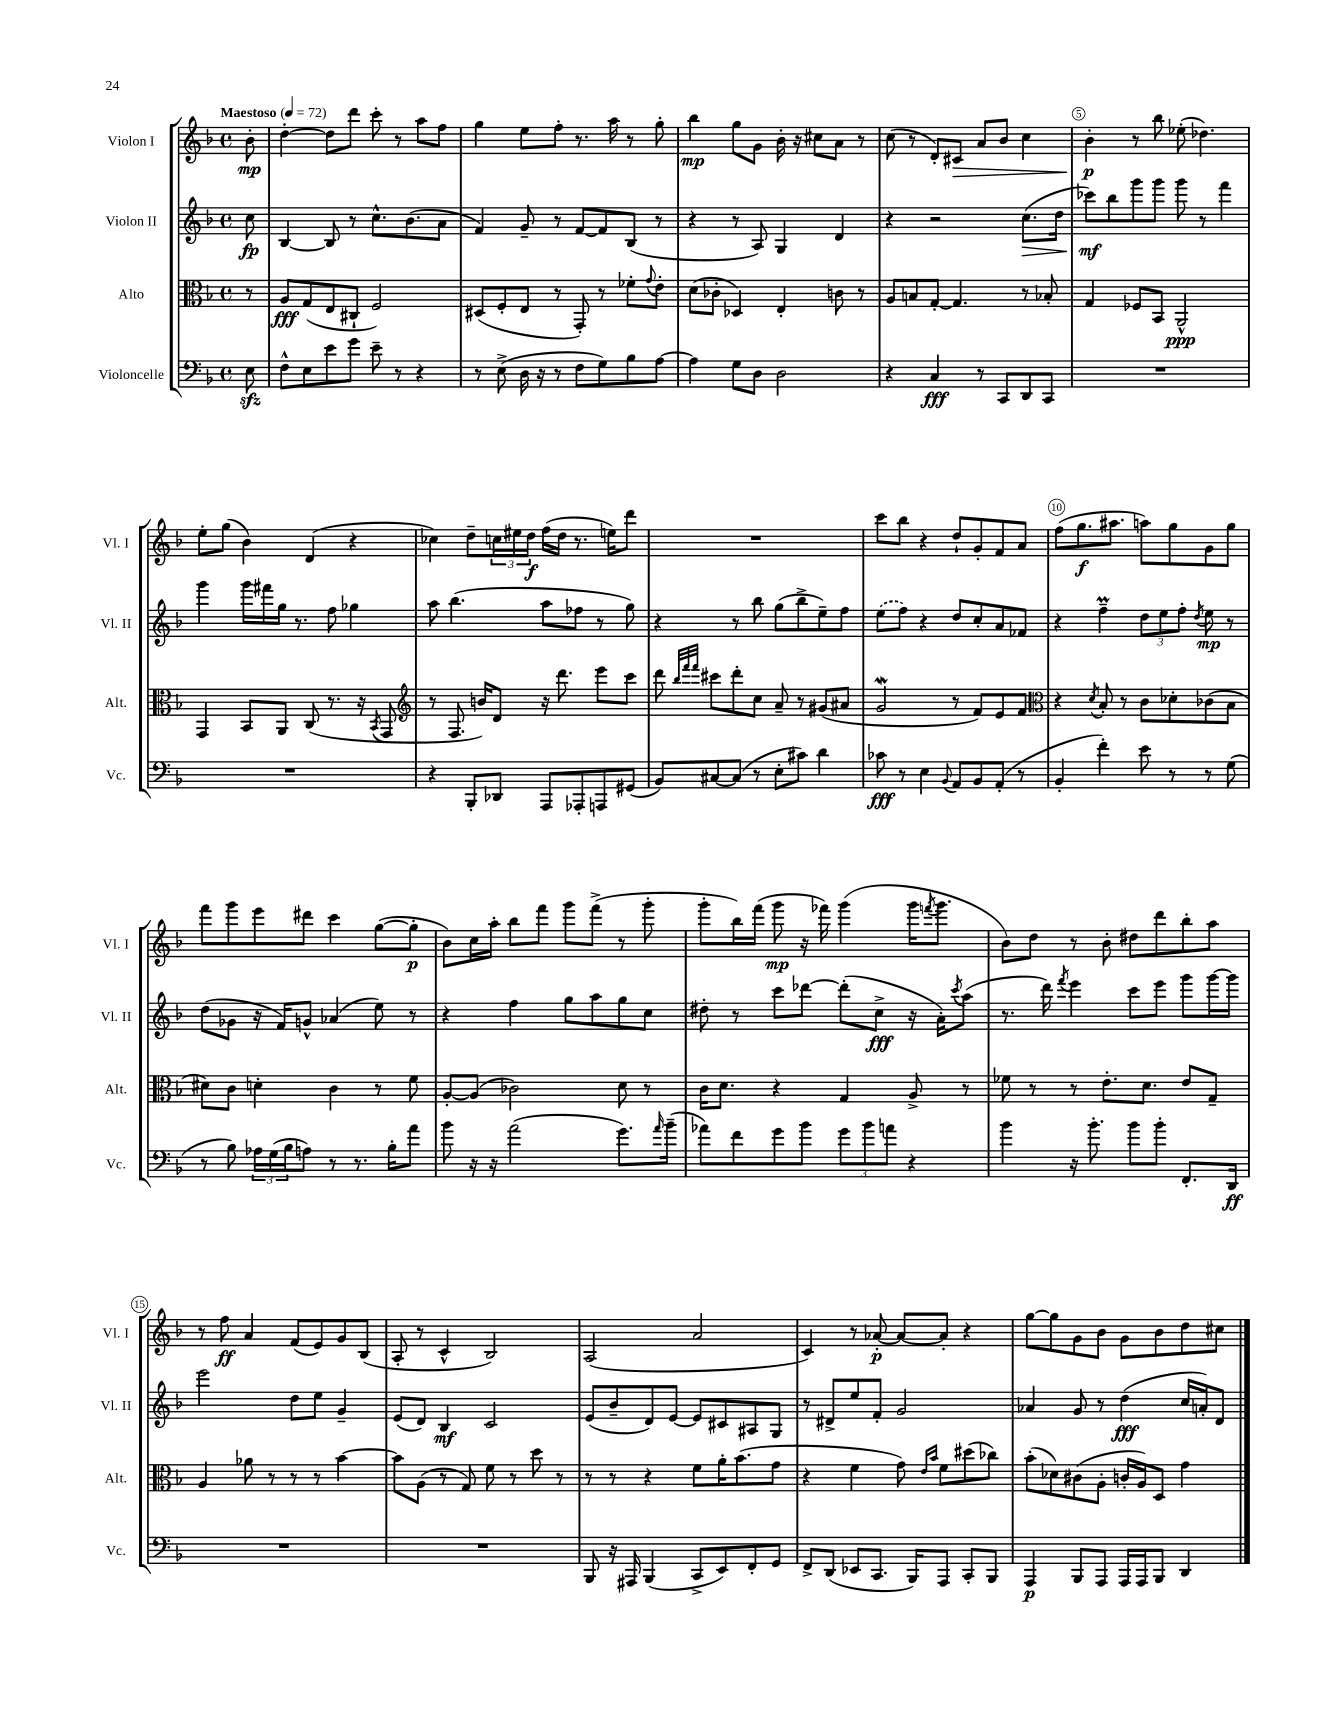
<<
\new StaffGroup <<
\new Staff = "s0" \with { instrumentName = "Violon I" shortInstrumentName = "Vl. I" } {
    \clef treble \key f \major \defaultTimeSignature \time 4/4 \partial 8 \tempo "Maestoso" 4 = 72
    bes'8-.\mp |
    d''4~-. d''8 d'''8 c'''8-. r8 a''8 f''8 |
    g''4 e''8 f''8-. r8. a''16 r8 g''8-. |
    bes''4\mp g''8 g'8 bes'16-. r16 cis''8 a'8 r8 |
    c''8( r8 d'8-.) cis'8\> a'8 bes'8 c''4 |
    bes'4-.\p\! r8 bes''8 ees''8-.( des''4.) |
    e''8-. g''8( bes'4) d'4( r4 |
    ces''4) d''8-- \tuplet 3/2 { c''16 eis''16 d''16\f } f''16( d''16 r8. e''16) d'''8 |
    R1 |
    c'''8 bes''8 r4 d''8-! g'8-. f'8 a'8 |
    f''8( g''8.\f ais''8. a''8) g''8 g'8 g''8 |
    f'''8 g'''8 e'''8 dis'''8 c'''4 g''8~( g''8-.\p |
    bes'8) c''16 a''16-. bes''8 f'''8 g'''8 f'''8->( r8 g'''8-. |
    g'''8-. bes''16) f'''16( g'''8\mp r16 fes'''16) g'''4( g'''16 \acciaccatura { f'''8 } g'''8. |
    bes'8) d''8 r8 bes'8-. dis''8 d'''8 bes''8-. a''8 |
    r8 f''8\ff a'4 f'8( e'8) g'8 bes8( |
    a8-. r8 c'4-^ bes2) |
    a2( a'2 |
    c'4) r8 aes'8~-.\p aes'8~ aes'8-. r4 |
    g''8~ g''8 g'8 bes'8 g'8 bes'8 d''8 cis''8 \bar "|." |
}
\new Staff = "s1" \with { instrumentName = "Violon II" shortInstrumentName = "Vl. II" } {
    \clef treble \key f \major \defaultTimeSignature \time 4/4 \partial 8
    c''8\fp |
    bes4~ bes8 r8 c''8.-^ bes'8.( a'8 |
    f'4) g'8-- r8 f'8~ f'8 bes8( r8 |
    r4 r8 a8) g4 d'4 |
    r4 r2 c''8.\>( d''16 |
    ces'''8\mf\!) bes''8 g'''8 g'''8 g'''8 r8 f'''4 |
    g'''4 g'''16 fis'''16 g''16 r8. f''8 ges''4 |
    a''8 bes''4.( a''8 fes''8 r8 g''8) |
    r4 r8 bes''8 g''8( bes''8-> e''8--) f''8 |
    \once \slurDashed e''8( f''8) r4 d''8 c''8-. a'8 fes'8 |
    r4 f''4--\prall \tuplet 3/2 { d''8 e''8 f''8-. } \acciaccatura { d''8 } e''8\mp r8 |
    d''8( ges'8 r16 f'16) g'8-^ aes'4( e''8) r8 |
    r4 f''4 g''8 a''8 g''8 c''8 |
    dis''8-. r8 c'''8 des'''8~ des'''8-.( c''8->\fff r16 a'16-.) \acciaccatura { c'''8 } a''8( |
    r8. d'''16) \acciaccatura { f'''8 } e'''4 c'''8 e'''8 g'''8 g'''16~ g'''16 |
    e'''2 d''8 e''8 g'4-- |
    e'8( d'8) bes4\mf c'2 |
    e'8( bes'8-- d'8) e'8~ e'8 cis'8 ais8 g8 |
    r8 dis'8-> e''8 f'8-. g'2 |
    aes'4 g'8 r8 d''4\fff( c''16 a'16-.) d'8 \bar "|." |
}
\new Staff = "s2" \with { instrumentName = "Alto" shortInstrumentName = "Alt." } {
    \clef alto \key f \major \defaultTimeSignature \time 4/4 \partial 8
    r8 |
    a8\fff g8( e8 cis8-! f2) |
    dis8( f8-. e8 r8 g,8-.) r8 fes'8-. \appoggiatura { g'8 } e'8-. |
    d'8( ces'8-. des4) e4-. c'8 r8 |
    a8 b8 g8~-. g4. r8 bes8-. |
    g4 fes8 bes,8 a,2-^\ppp |
    g,4 bes,8 a,8 c8( r8. r16 \acciaccatura { bes,8 } g,8 |
    \clef treble r8 f8. b'16) d'8 r16 d'''8. e'''8 c'''8 |
    d'''8 \grace { bes''32 f'''32 f'''32 } cis'''8 d'''8-. c''8 a'8-- r8 gis'8( ais'8 |
    g'2\mordent r8 f'8) e'8 f'8 |
    \clef alto r4 \acciaccatura { d'8 } bes8-. r8 c'8 des'8-. ces'8( bes8 |
    dis'8) c'8 d'4-. c'4 r8 f'8 |
    a8~-. a8( ces'2) d'8 r8 |
    c'16 d'8. r4 g4 a8-> r8 |
    fes'8 r8 r8 e'8.-. d'8. e'8 g8-- |
    a4 aes'8 r8 r8 r8 bes'4~ |
    bes'8 a8( r8 g8) f'8 r8 d''8 r8 |
    r8 r8 r4 f'8 a'16-. bes'8.( g'8 |
    r4 f'4 g'8) \grace { e'16 bes'16 } f'8 dis''8( ces''8) |
    bes'8-.( des'8) cis'8( a8-. c'16-. a16) d8 g'4 \bar "|." |
}
\new Staff = "s3" \with { instrumentName = "Violoncelle" shortInstrumentName = "Vc." } {
    \clef bass \key f \major \defaultTimeSignature \time 4/4 \partial 8
    e8\sfz |
    f8-^ e8 e'8 g'8 e'8-- r8 r4 |
    r8 e8->( d16 r16 r8 f8 g8) bes8 a8~ |
    a4 g8 d8 d2 |
    r4 c4\fff r8 c,8 d,8 c,8 |
    R1 |
    R1 |
    r4 bes,,8-. des,8 a,,8 aes,,8-. a,,8 gis,8( |
    bes,8) cis8~ cis8( r8 e8-. cis'8) d'4 |
    ces'8\fff r8 e4 \appoggiatura { bes,8 } a,8 bes,8 a,8-.( r8 |
    bes,4-. f'4-.) e'8 r8 r8 g8( |
    r8 bes8) \tuplet 3/2 { aes16 g16( bes16 } a8) r8 r8. bes16-. a'8 |
    bes'8 r16 r16 a'2( g'8.) \grace { a'16 } bes'16--( |
    aes'8) f'8 g'8 bes'8 \tuplet 3/2 { g'8 bes'8 a'8 } r4 |
    bes'4 r16 bes'8.-. bes'8 bes'8-. f,8.-. d,16\ff |
    R1 |
    R1 |
    bes,,8 r16 ais,,16 bes,,4( c,8-> e,8) f,8-. g,8 |
    f,8-> d,8( ees,8 c,8. bes,,16) a,,8 c,8-. bes,,8 |
    a,,4\p bes,,8 a,,8 a,,16 a,,16 bes,,8 d,4 \bar "|." |
}
>>
>>
\layout { \context { \Score \override BarNumber.break-visibility = ##(#f #t #t) barNumberVisibility = #(every-nth-bar-number-visible 5) \override BarNumber.stencil = #(make-stencil-circler 0.1 0.3 ly:text-interface::print) } }
